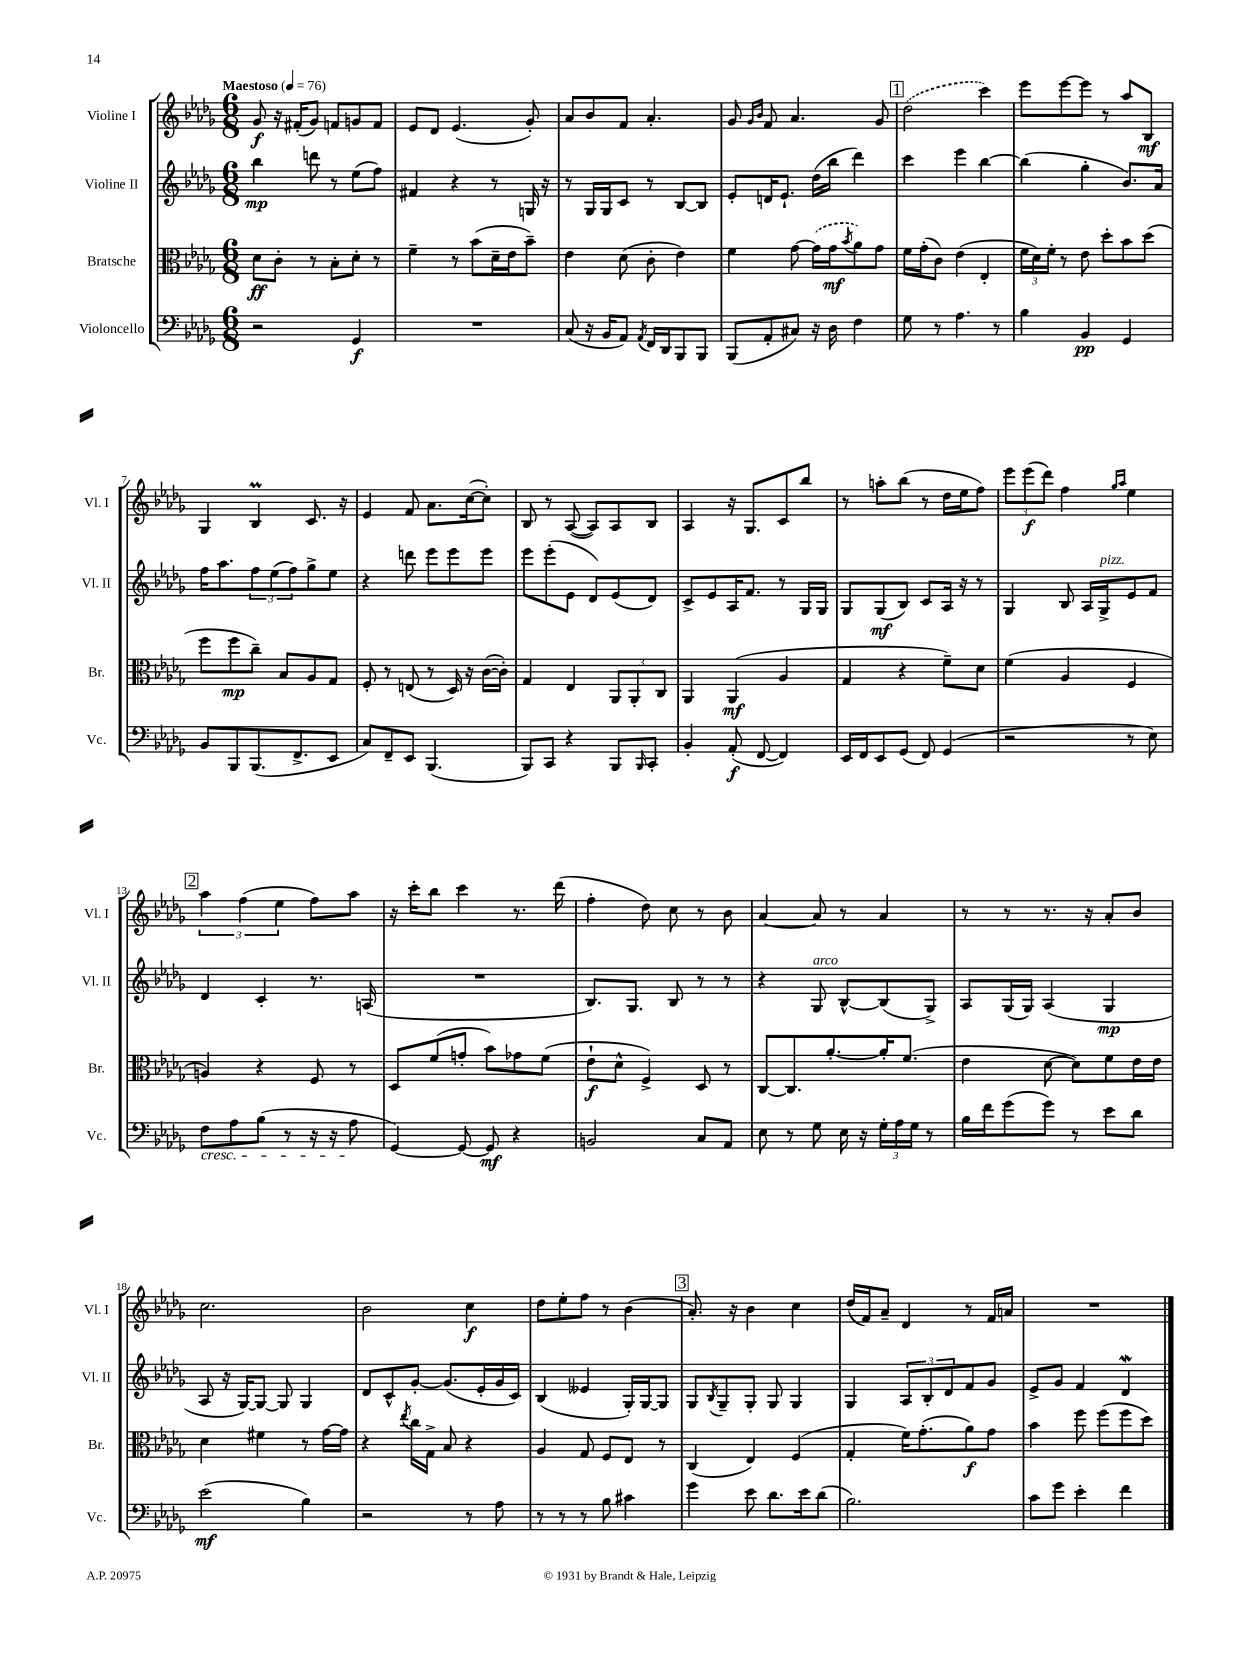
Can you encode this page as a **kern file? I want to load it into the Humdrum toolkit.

**kern	**dynam	**kern	**dynam	**kern	**dynam	**kern	**dynam
*part4	*part4	*part3	*part3	*part2	*part2	*part1	*part1
*staff4	*staff4	*staff3	*staff3	*staff2	*staff2	*staff1	*staff1
*I"Violoncello	*	*I"Bratsche	*	*I"Violine II	*	*I"Violine I	*
*I'Vc.	*	*I'Br.	*	*I'Vl. II	*	*I'Vl. I	*
*clefF4	*	*clefC3	*	*clefG2	*	*clefG2	*
*k[b-e-a-d-g-]	*	*k[b-e-a-d-g-]	*	*k[b-e-a-d-g-]	*	*k[b-e-a-d-g-]	*
*M6/8	*	*M6/8	*	*M6/8	*	*M6/8	*
*MM76	*	*MM76	*	*MM76	*	*MM76	*
=1	=1	=1	=1	=1	=1	=1	=1
!	!	!	!	!	!	!LO:TX:a:B:t=Maestoso	!
2r	.	8d-\L	ff	4bb-\	mp	8g-/	f
.	.	8c'\J	.	.	.	16r	.
.	.	.	.	.	.	(16f#X'/KL	.
.	.	8r	.	8dddn\	.	8g-/J)	.
.	.	8B-'\L	.	8r	.	8fn/L	.
4GG-/	f	8d-'\J	.	(8ee-\L	.	8gn/	.
.	.	8r	.	8ff\J)	.	8f/J	.
=2	=2	=2	=2	=2	=2	=2	=2
2.r	.	4f~\	.	4f#X/	.	8e-/L	.
.	.	.	.	.	.	8d-/J	.
.	.	8r	.	4r	.	(4.e-/	.
.	.	(8b-\L	.	.	.	.	.
.	.	16d-~\L	.	8r	.	.	.
.	.	16e-\J	.	.	.	.	.
.	.	8b-~\J)	.	16Gn/	.	8g-'/)	.
.	.	.	.	16r	.	.	.
=3	=3	=3	=3	=3	=3	=3	=3
(8C/	.	4e-\	.	8r	.	8a-/L	.
16r	.	.	.	16G-/LL	.	8b-/	.
16BB-/KL	.	.	.	16G-/J	.	.	.
8AA-/J)	.	(8d-\	.	8c/J	.	8f/J	.
8qAA-/	.	.	.	.	.	.	.
16FF/LL	.	8c'\	.	8r	.	4.a-'/	.
16DD-/J	.	.	.	.	.	.	.
8BBB-/	.	4e-\)	.	[8B-/L	.	.	.
8BBB-/J	.	.	.	8B-/J]	.	.	.
=4	=4	=4	=4	=4	=4	=4	=4
(8BBB-/L	.	4f\	.	8e-'/L	.	8g-/	.
.	.	.	.	.	.	16qqg-/LL	.
.	.	.	.	.	.	16qqb-/JJ	.
8AA-'/	.	.	.	16dn/K	.	8f/	.
.	.	.	.	8.e-`/J	.	.	.
8C#X/J)	.	[8g-\	.	.	.	4.a-/	.
16r	.	(16g-\LL]	.	(16dd-\LL	.	.	.
16D-\	.	16g-\J	mf	16bb-\JJ	.	.	.
.	.	8qb-/	.	.	.	.	.
4F\	.	8a-\)	.	4ddd-\)	.	.	.
.	.	8g-\J	.	.	.	8g-/	.
!!LO:REH:place=s1:t=1
=5	=5	=5	=5	=5	=5	=5	=5
8G-\	.	16f\LL	.	4ccc\	.	(2dd-\	.
.	.	(16g-'\J	.	.	.	.	.
8r	.	8c\J)	.	.	.	.	.
4.A-\	.	(4e-\	.	4eee-\	.	.	.
.	.	4E-'/	.	[4bb-\	.	4ccc\)	.
8r	.	.	.	.	.	.	.
=6	=6	=6	=6	=6	=6	=6	=6
4B-\	.	24f\LL	.	(4bb-\]	.	8eee-\L	.
.	.	24d-\)	.	.	.	.	.
.	.	24f'\JJ	.	.	.	.	.
.	.	8r	.	.	.	[8eee-\	.
4BB-/	pp	8e-\	.	4gg-'\	.	8eee-\J]	.
.	.	8dd-'\L	.	.	.	8r	.
4GG-/	.	8b-\	.	8.b-/L)	.	8aa-/L	.
.	.	(8dd-\J	.	.	.	8B-/J	mf
.	.	.	.	16a-/Jk	.	.	.
!!LO:LB:g=z
=7	=7	=7	=7	=7	=7	=7	=7
8BB-/L	.	8ff\L	.	16ff\KL	.	4G-/	.
.	.	.	.	8.aa-\	.	.	.
8BBB-/	.	8ff\	mp	.	.	.	.
(8.BBB-/	.	8cc~\J)	.	12ff\	.	4B-M/	.
.	.	.	.	(12ee-\	.	.	.
.	.	8B-/L	.	.	.	.	.
.	.	.	.	12ff\)	.	.	.
8.FF^/	.	.	.	.	.	.	.
.	.	8A-/	.	8gg-^\	.	8.c/	.
8EE-/J	.	8G-/J	.	8ee-\J	.	.	.
.	.	.	.	.	.	16r	.
=8	=8	=8	=8	=8	=8	=8	=8
8C/L)	.	8F'/	.	4r	.	4e-/	.
8FF~/	.	8r	.	.	.	.	.
8EE-/J	.	(8En/	.	8dddn\	.	8f/	.
(4.BBB-/	.	8r	.	8eee-\L	.	8.a-\L	.
.	.	16D-/)	.	8eee-\	.	.	.
.	.	16r	.	.	.	([16cc\k	.
.	.	([16c\LL	.	8eee-\J	.	8cc'\J])	.
.	.	16c'\JJ])	.	.	.	.	.
=9	=9	=9	=9	=9	=9	=9	=9
8BBB-/L)	.	4G-/	.	8eee-\L	.	8B-/	.
8CC/J	.	.	.	(8eee-'\	.	8r	.
4r	.	4E-/	.	8e-\J	.	([8A-/	.
.	.	.	.	8d-/L)	.	8A-/L])	.
8BBB-/L	.	12AA-/L	.	(8e-/	.	8A-/	.
.	.	12AA-'/	.	.	.	.	.
16qqBBB-/	.	.	.	.	.	.	.
8CC'/J	.	.	.	8d-/J)	.	8B-/J	.
.	.	12C/J	.	.	.	.	.
=10	=10	=10	=10	=10	=10	=10	=10
4BB-'/	.	4AA-/	.	8c^/L	.	4A-/	.
.	.	.	.	8e-/	.	.	.
(8AA-'/	f	(4AA-/	mf	16A-/K	.	16r	.
.	.	.	.	8.f/J	.	8.G-/L	.
[8FF/	.	.	.	.	.	.	.
4FF/])	.	4A-/	.	8r	.	8c/	.
.	.	.	.	16G-/LL	.	8bb-/J	.
.	.	.	.	16G-/JJ	.	.	.
=11	=11	=11	=11	=11	=11	=11	=11
16EE-/LL	.	4G-/	.	8G-/L	.	8r	.
16FF/J	.	.	.	.	.	.	.
8EE-/	.	.	.	(8G-/	mf	8aan'\L	.
(8GG-/J	.	4r	.	8B-/J)	.	(8bb-\J	.
8FF/)	.	.	.	8c/L	.	8r	.
(4GG-/	.	8f~\L)	.	16A-/Jk	.	16dd-\LL	.
.	.	.	.	16r	.	16ee-\J	.
.	.	8d-\J	.	8r	.	8ff\J)	.
=12	=12	=12	=12	=12	=12	=12	=12
2r	.	(4f\	.	4G-/	.	12eee-\L	.
.	.	.	.	.	.	(12eee-\	f
.	.	.	.	.	.	12ddd-\J)	.
.	.	4A-/	.	8B-/	.	4ff\	.
.	.	.	.	16A-/LL	.	.	.
!	!	!	!	!LO:TX:a:i:t=pizz.	!	!	!
.	.	.	.	16G-^/J	.	.	.
.	.	.	.	.	.	16qqgg-/LL	.
.	.	.	.	.	.	16qqaa-/JJ	.
8r	.	4F/	.	8e-/	.	4ee-\	.
8E-\)	.	.	.	8f/J	.	.	.
!!LO:LB:g=z
!!LO:REH:place=s1:t=2
=13	=13	=13	=13	=13	=13	=13	=13
!LO:TX:b:i:t=cresc.	!	!	!	!	!	!	!
8F\L	.	4An/)	.	4d-/	.	6aa-\	.
8A-\	.	.	.	.	.	.	.
.	.	.	.	.	.	(6ff\	.
(8B-\J	.	4r	.	4c'/	.	.	.
.	.	.	.	.	.	6ee-\	.
8r	.	.	.	.	.	.	.
16r	.	8F/	.	8.r	.	8ff\L)	.
16r	.	.	.	.	.	.	.
8A-\	.	8r	.	.	.	8aa-\J	.
.	.	.	.	(16An/	.	.	.
=14	=14	=14	=14	=14	=14	=14	=14
[4GG-/)	.	8D-/L	.	2.r	.	16r	.
.	.	.	.	.	.	16ccc'\KL	.
.	.	(8f/	.	.	.	8bb-\J	.
8GG-/_	.	8gn'/J	.	.	.	4ccc\	.
8GG-/]	mf	8b-\L)	.	.	.	.	.
4r	.	8g-X\	.	.	.	8.r	.
.	.	(8f\J	.	.	.	.	.
.	.	.	.	.	.	(16ddd-\	.
=15	=15	=15	=15	=15	=15	=15	=15
2BBn/	.	8e-`\L	f	8.B-/L)	.	4ff'\	.
.	.	8d-^^\J	.	.	.	.	.
.	.	.	.	8.G-/J	.	.	.
.	.	4F^/)	.	.	.	8dd-\)	.
.	.	.	.	8B-/	.	8cc\	.
8C/L	.	8D-/	.	8r	.	8r	.
8AA-/J	.	8r	.	8r	.	8b-\	.
=16	=16	=16	=16	=16	=16	=16	=16
8E-\	.	[8C/L	.	4r	.	[4a-/	.
8r	.	8.C/]	.	.	.	.	.
!	!	!	!	!LO:TX:a:i:t=arco	!	!	!
8G-\	.	.	.	8G-/	.	8a-/]	.
.	.	[8.a-'/	.	.	.	.	.
16E-\	.	.	.	[8B-^^/L	.	8r	.
16r	.	.	.	.	.	.	.
24G-'\LL	.	16a-'/K]	.	(8B-/]	.	4a-/	.
24A-\	.	.	.	.	.	.	.
.	.	(8.f/J	.	.	.	.	.
24G-\JJ	.	.	.	.	.	.	.
8r	.	.	.	8G-^/J)	.	.	.
=17	=17	=17	=17	=17	=17	=17	=17
16B-\LL	.	4e-\	.	8A-/L	.	8r	.
16f\J	.	.	.	.	.	.	.
(8g-\	.	.	.	(16G-/L	.	8r	.
.	.	.	.	16G-/JJ)	.	.	.
8g-\J)	.	[8d-\	.	(4A-/	.	8.r	.
8r	.	8d-\L])	.	.	.	.	.
.	.	.	.	.	.	16r	.
8e-\L	.	8f\	.	4G-/	mp	8a-'/L	.
8d-\J	.	16e-\L	.	.	.	8b-/J	.
.	.	16e-\JJ	.	.	.	.	.
!!LO:LB:g=z
=18	=18	=18	=18	=18	=18	=18	=18
(2e-\	mf	4d-\	.	8A-/	.	2.cc\	.
.	.	.	.	16r	.	.	.
.	.	.	.	[16G-/KL)	.	.	.
.	.	4f#X\	.	8G-/J_	.	.	.
.	.	.	.	8G-/]	.	.	.
4B-\)	.	8r	.	4G-/	.	.	.
.	.	[16g-\LL	.	.	.	.	.
.	.	16g-\JJ]	.	.	.	.	.
=19	=19	=19	=19	=19	=19	=19	=19
2r	.	4r	.	8d-/L	.	2b-\	.
.	.	.	.	8c^^/	.	.	.
.	.	8qee-/	.	.	.	.	.
.	.	16cc\LL	.	[8g-'/J	.	.	.
.	.	16G-^\JJ	.	.	.	.	.
.	.	8B-/	.	(8.g-/L]	.	.	.
8r	.	4r	.	.	.	4cc\	f
.	.	.	.	16e-'/L	.	.	.
8A-\	.	.	.	16g-/	.	.	.
.	.	.	.	16c/JJ)	.	.	.
=20	=20	=20	=20	=20	=20	=20	=20
8r	.	4A-/	.	(4B-/	.	8dd-\L	.
8r	.	.	.	.	.	8ee-'\	.
8r	.	8G-/	.	4e--X/	.	8ff\J	.
8B-\	.	8F/L	.	.	.	8r	.
4c#X\	.	8E-/J	.	16G-'/LL)	.	(4b-\	.
.	.	.	.	[16G-/J	.	.	.
.	.	8r	.	8G-/J]	.	.	.
!!LO:REH:place=s1:t=3
=21	=21	=21	=21	=21	=21	=21	=21
4g-\	.	(4C/	.	8G-/L	.	8.a-'/)	.
.	.	.	.	8qB-/	.	.	.
.	.	.	.	8G-~/	.	.	.
.	.	.	.	.	.	16r	.
8e-\	.	4E-/)	.	8G-'/J	.	4b-\	.
8.d-\L	.	.	.	8G-/	.	.	.
.	.	(4F/	.	4G-/	.	4cc\	.
16e-\k	.	.	.	.	.	.	.
(8d-\J	.	.	.	.	.	.	.
=22	=22	=22	=22	=22	=22	=22	=22
2.B-\)	.	4G-'/	.	4G-/	.	(16dd-/LL	.
.	.	.	.	.	.	16f/J)	.
.	.	.	.	.	.	8a-~/J	.
.	.	16f\KL)	.	12A-/L	.	4d-/	.
.	.	(8.g-'\	.	.	.	.	.
.	.	.	.	12B-'/	.	.	.
.	.	.	.	12d-/	.	.	.
.	.	8a-\)	f	8f/	.	8r	.
.	.	8g-\J	.	8g-/J	.	16f/LL	.
.	.	.	.	.	.	16an/JJ	.
=23	=23	=23	=23	=23	=23	=23	=23
8c\L	.	4b-\	.	8e-^/L	.	2.r	.
8g-\J	.	.	.	8g-/J	.	.	.
4e-'\	.	8ff\	.	4f/	.	.	.
.	.	(8ff\L	.	.	.	.	.
4f\	.	8ff\	.	4d-w/	.	.	.
.	.	8dd-\J)	.	.	.	.	.
==	==	==	==	==	==	==	==
*-	*-	*-	*-	*-	*-	*-	*-
